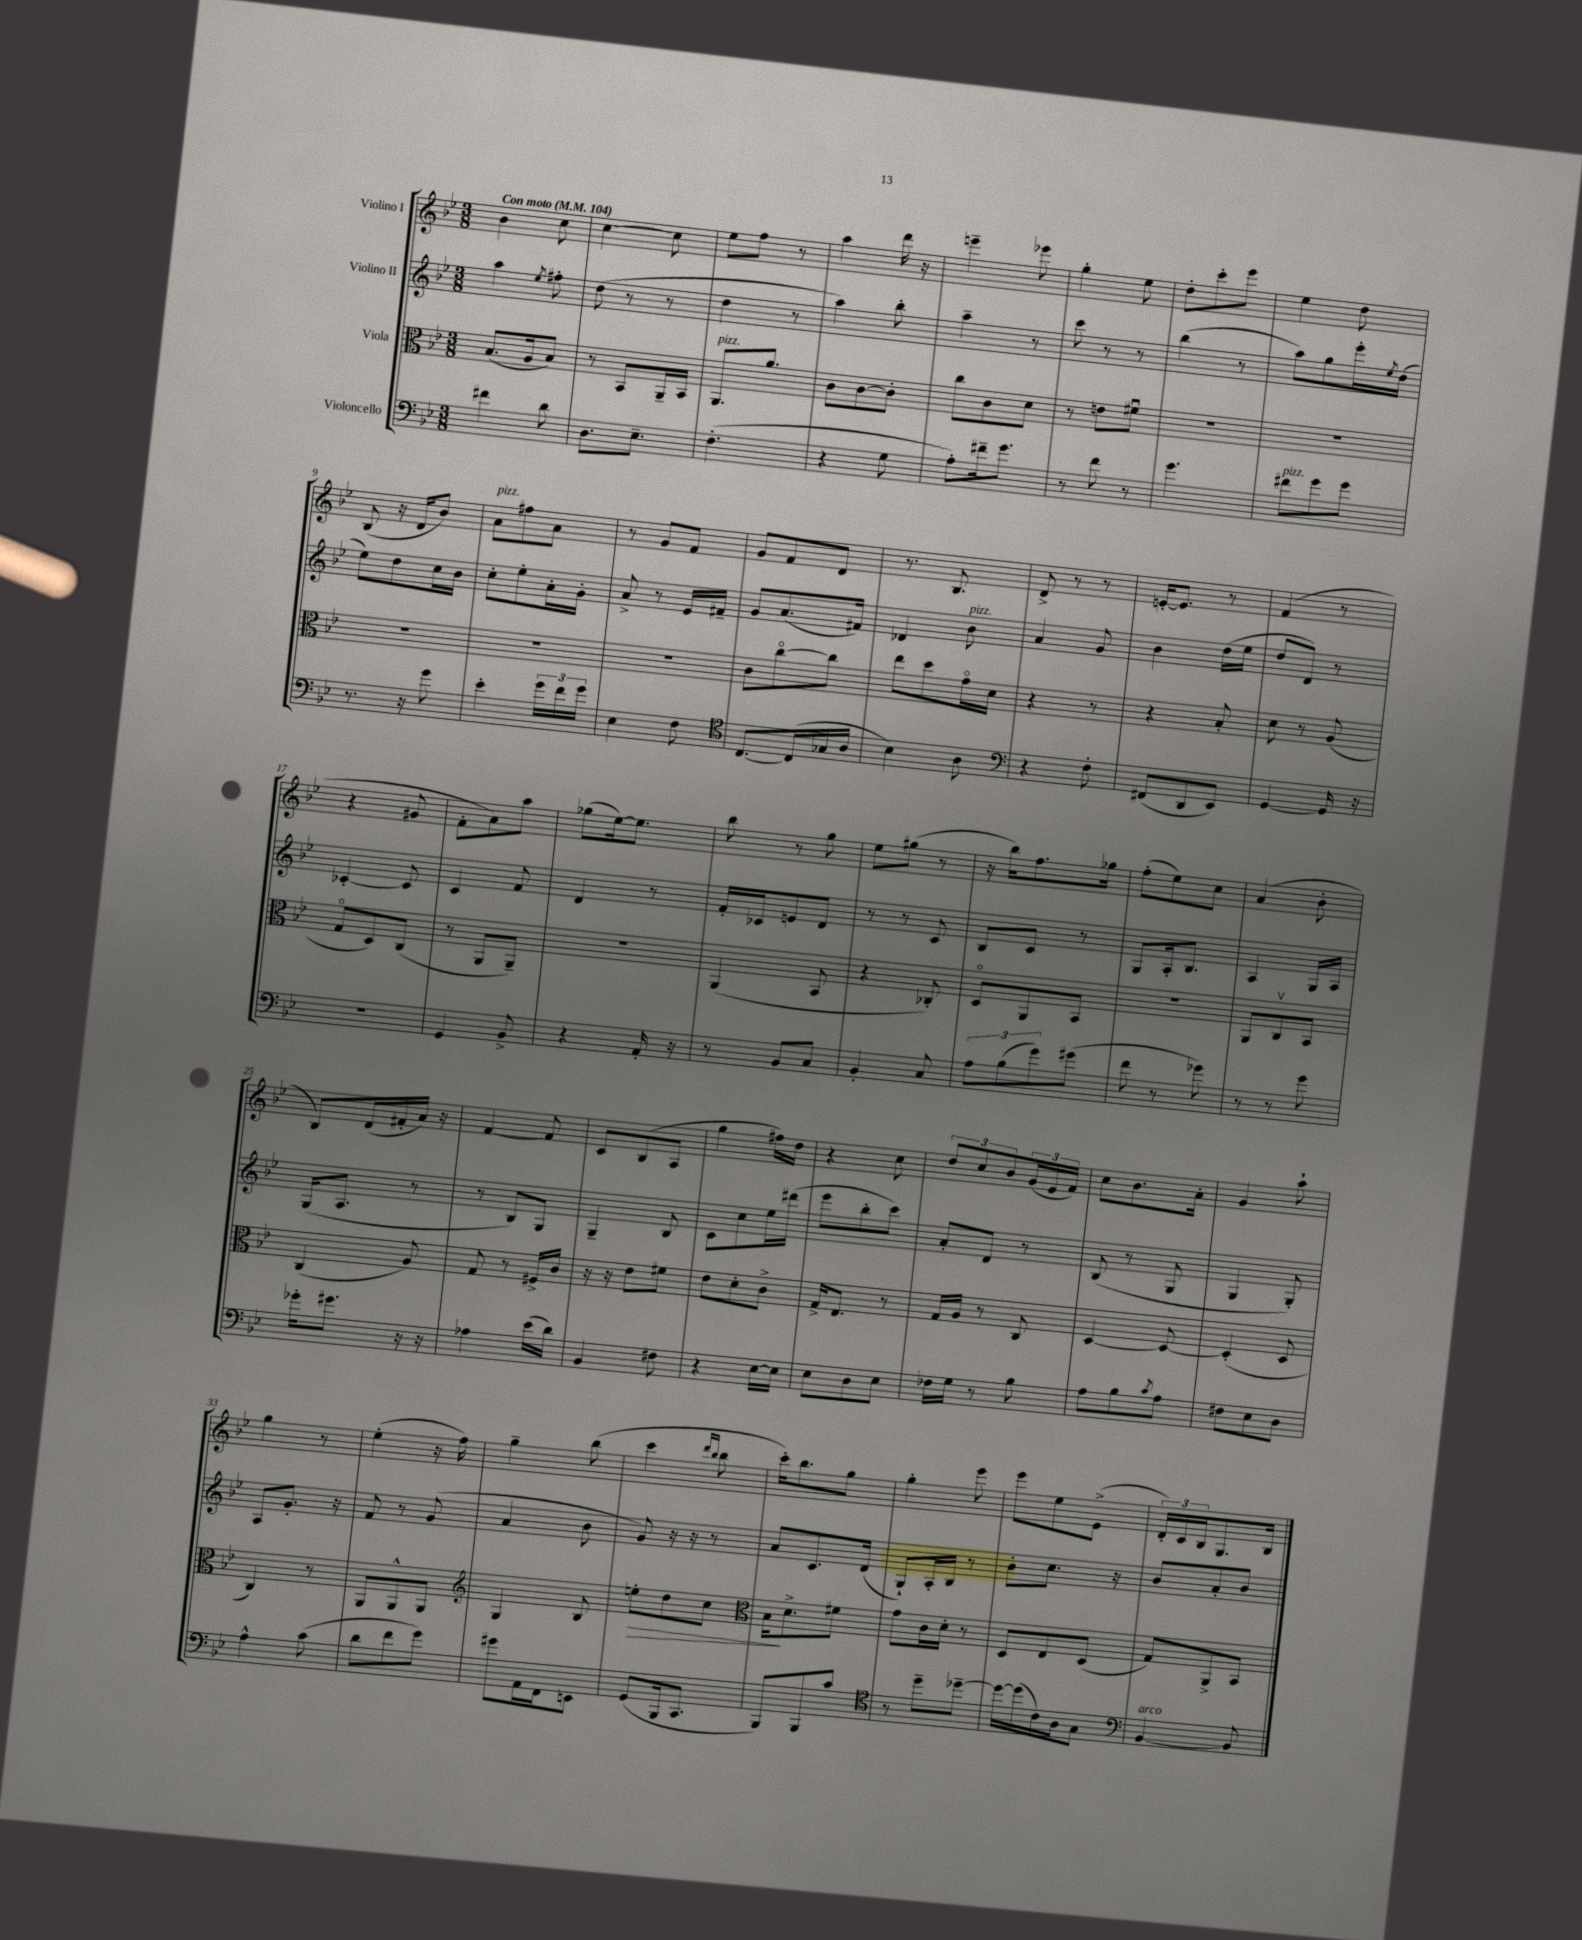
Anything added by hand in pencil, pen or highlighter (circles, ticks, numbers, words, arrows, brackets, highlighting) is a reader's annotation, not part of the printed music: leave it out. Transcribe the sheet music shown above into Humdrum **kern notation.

**kern	**kern	**kern	**kern
*staff4	*staff3	*staff2	*staff1
*clefF4	*clefC3	*clefG2	*clefG2
*k[b-e-]	*k[b-e-]	*k[b-e-]	*k[b-e-]
*M3/8	*M3/8	*M3/8	*M3/8
*MM104	*MM104	*MM104	*MM104
4f#\	(8.B-/L	4aa\	4b-\
.	16A/k	.	.
.	.	8qee-/	.
8d\	8B-/J)	8ff#'\	8cc\
=	=	=	=
8.D\L	8r	(8dd\	[4cc\
.	8BB-/L	8r	.
8.E-~\J	.	.	.
.	16AA~/L	8r	8cc\]
.	16BB-/JJ	.	.
=	=	=	=
(4.F'\	8.AA/L	4dd\	8ee-\L
.	.	.	8ff\J
.	8.a/J	.	.
.	.	8r	8r
=	=	=	=
4r	8c\L	4aa\)	4aa\
.	[8c\	.	.
8G\	8c'\]J	8bb-'\	16ddd\
.	.	.	16r
=	=	=	=
8A'\L)	8cc\L	4aa~\	4eee~\
16f#~\k	8c\	.	.
8.g\J	.	.	.
.	8d\J	8r	8eee-\
=	=	=	=
8r	8r	8ccc\	4gg'\
8f\	8e\L	8r	.
8r	8f#u\J	8r	8ee-\
=	=	=	=
4.g\	4.r	(4bb-\	8dd'\L
.	.	.	8ccc'\
.	.	8r	8eee-\J
=	=	=	=
8f#\L	4.r	8aa\L)	4ee-\
8g\	.	8gg\	.
8g\J	.	16eee-'\L	8dd\
.	.	8qee-/	.
.	.	(16dd\JJ	.
=	=	=	=
8.r	4.r	8ee-\L)	(8B-/
.	.	8dd\	16r
16r	.	.	16d/LK
8g\	.	16cc\L	8b-/J)
.	.	16b-\JJ	.
=	=	=	=
4e-'\	4.r	8cc'\L	8a\L
.	.	8ee-'\	8ff#\
24g\LL	.	16a'\L	8a\J
24f\	.	.	.
.	.	16g'\JJ	.
24g\JJ	.	.	.
=	=	=	=
4E-\	4.r	8a^/	8r
.	.	8r	8g/L
8F\	.	16e-/LL	8f/J
.	.	16f#~/JJ	.
=	=	=	=
*clefC4	*	*	*
[8.C/L	8c\L	8g/L	8g/L
.	[8cco\	(8.a/	8f/
(16C/]L	.	.	.
16G-/	8cc\]J	.	8d/J
16A/JJ	.	16f#/Jk)	.
=	=	=	=
4B-\)	8ee-\L	4d-/	8.r
.	8dd\	.	.
.	.	.	8.B-/
8A\	16go\L	8b-\	.
.	16d\JJ	.	.
=	=	=	=
*clefF4	*	*	*
4r	4r	4a/	8d^/
.	.	.	8r
8F'\	8r	8g/	8r
=	=	=	=
(8FF#/L	4r	4b-\	[16e'/LK
.	.	.	8.e/]J
8DD/	.	.	.
8EE-/J)	8B-'/	(16dd\LL	8r
.	.	16ee-\JJ	.
=	=	=	=
[4GG/	8d\	8dd/L	(4f/
.	8r	8d/J)	.
16GG/]	(8A/	8r	8r
16r	.	.	.
=	=	=	=
4.r	8Go/L	[4c-'/	4r
.	8D/)	.	.
.	(8C/J	8c-/]	8g#/
=	=	=	=
4GG/	8r	4c/	8f'\L
.	8AA/L	.	8a\)
8BB-^/	8AA~/J)	8f/	8aa\J
=	=	=	=
4r	4.r	4d/	(8gg-\L
.	.	.	[16ee-\k)
.	.	.	8.ee-\]J
16AA'/	.	8r	.
16r	.	.	.
=	=	=	=
8r	(4AA/	16f'/LL	8bb-\
.	.	16c-/J	.
8BB-/L	.	8e/	8r
8C/J	8BB-/	8d/J	8gg\
=	=	=	=
4BB-'/	4r	8r	8ee-\L
.	.	8r	(8gg#\J
8C/	8C-'/)	8c/	8r
=	=	=	=
12A\L	8Do/L	8B-/L	16r
.	.	.	16bb-\LK)
(12B-\	.	.	.
.	8AA/	8c/J	8.ff\
12g\)	.	.	.
(8g#\J	8BB-/J	8r	.
.	.	.	16gg-\Jk
=	=	=	=
8f\	4.r	8G/L	(8ff'\L
8r	.	16A'/k	8ee-\)
.	.	8.B-/J	.
8g-\)	.	.	8cc\J
=	=	=	=
8r	8AA/L	4A/	(4a/
8r	8Cv/	.	.
8g\	8BB-/J	16G/LL	8b-'\
.	.	16A/JJ	.
=	=	=	=
16g-'\LK	(4C/	(16G/LK	8B-/L)
8.g#\J	.	8.A/J	.
.	.	.	(16d/L
.	.	.	16f#'/
16r	8A/)	8r	16a/JJ)
16r	.	.	16r
=	=	=	=
4A-\	8G/	8r	[4f/
.	8r	8B-/L)	.
(16e-\LL	16F#^/LL	8G/J	8f/]
16d\JJ)	16c/JJ	.	.
=	=	=	=
4BB-/	16r	4G~/	8c/L
.	16r	.	.
.	8e-\L	.	(8B-/
8F#\	8f#\J	8B-/	8A/J
=	=	=	=
4r	8e-\L	8c\L	4gg\
.	8d'\	8cc\	.
[16E-\LL	8c^\J	16ee-\L	16ff#\LL)
16E-\]JJ	.	(16ddd#\JJ	16dd\JJ
=	=	=	=
8E-\L	16G^/LK	8eee-\L	4r
.	8.E-/J	.	.
8D\	.	8bb-'\	.
8E-\J	8r	8ccc\J)	8cc\
=	=	=	=
16F-\LL	16G/LL	8a'/L	12dd/L
16G\JJ	16A/JJ	.	.
.	.	.	12cc/
8r	8r	8d/J	.
.	.	.	12b-/
8B-\	8C/	8r	(24g/L
.	.	.	24e-/
.	.	.	24f/JJ)
=	=	=	=
8A\L	[4D/	(8B-/	8cc\L
8B-\	.	8r	8.b-\
8qc/	.	.	.
8A\J	8D/_	8G/	.
.	.	.	16a'\Jk
=	=	=	=
8F#\L	(4D'/]	4G/	4g/
8E-\	.	.	.
8D\J	8D/	8G'/)	8aa`\
=	=	=	=
4A^^\	4C/)	8A/L	4gg\
.	.	8.g'/J	.
(8c\	8r	.	8r
.	.	16r	.
=	=	=	=
8d\L	8AA/L	8f/	(4ee-'\
8f\	8AA^^/	8r	.
8g\J)	8AA/J	(8g/	16r
.	.	.	16ff\)
=	=	=	=
*	*clefG2	*	*
8g#\L	4G/	4a/	4gg~\
16AA\L	.	.	.
16FF\J	.	.	.
8EE\J	8B-/	8b-\	(8bb-\
=	=	=	=
(8GG/L	8ee'\L	8g/)	4ccc\
16BBB-/k	8dd\	16r	.
8.CC/J	.	16r	.
.	.	.	16qqddd/LL
.	.	.	16qqbb-/JJ
.	8cc\J	8r	8bb-\
=	=	=	=
*	*clefC3	*	*
8BBB-/L)	16B-\LK	8a/L	16ccc'\LK)
.	8.d^\	.	8.bb-\
8BBB-/	.	8.c/	.
8c/J	8f#\J	.	8gg\J
.	.	(16d/Jk	.
=	=	=	=
*clefC4	*	*	*
8r	8g\L	8G`/L)	4gg'\
8dd~\L	16c\L	16A'/L	.
.	16d'\JJ	16B-/JJ	.
[8dd-~\J	8r	8r	8eee-\
=	=	=	=
16dd-\_LL	8D/L	8b-'\L	8eee-\L
(16dd-\]	.	.	.
16c\)	8E-/	8.cc\J	8ee-\
16A\J	.	.	.
8G\J	(8D/J	.	(8e-^\J
.	.	16r	.
=	=	=	=
*clefF4	*	*	*
[4BB-/	8G/L)	8b-/L	24d'/LL)
.	.	.	24c/
.	.	.	24B-/J
.	8AA^/	8a'/	8.G/
8BB-/]	8BB-/J	8b-/J	.
.	.	.	16B-/Jk
==	==	==	==
*-	*-	*-	*-
